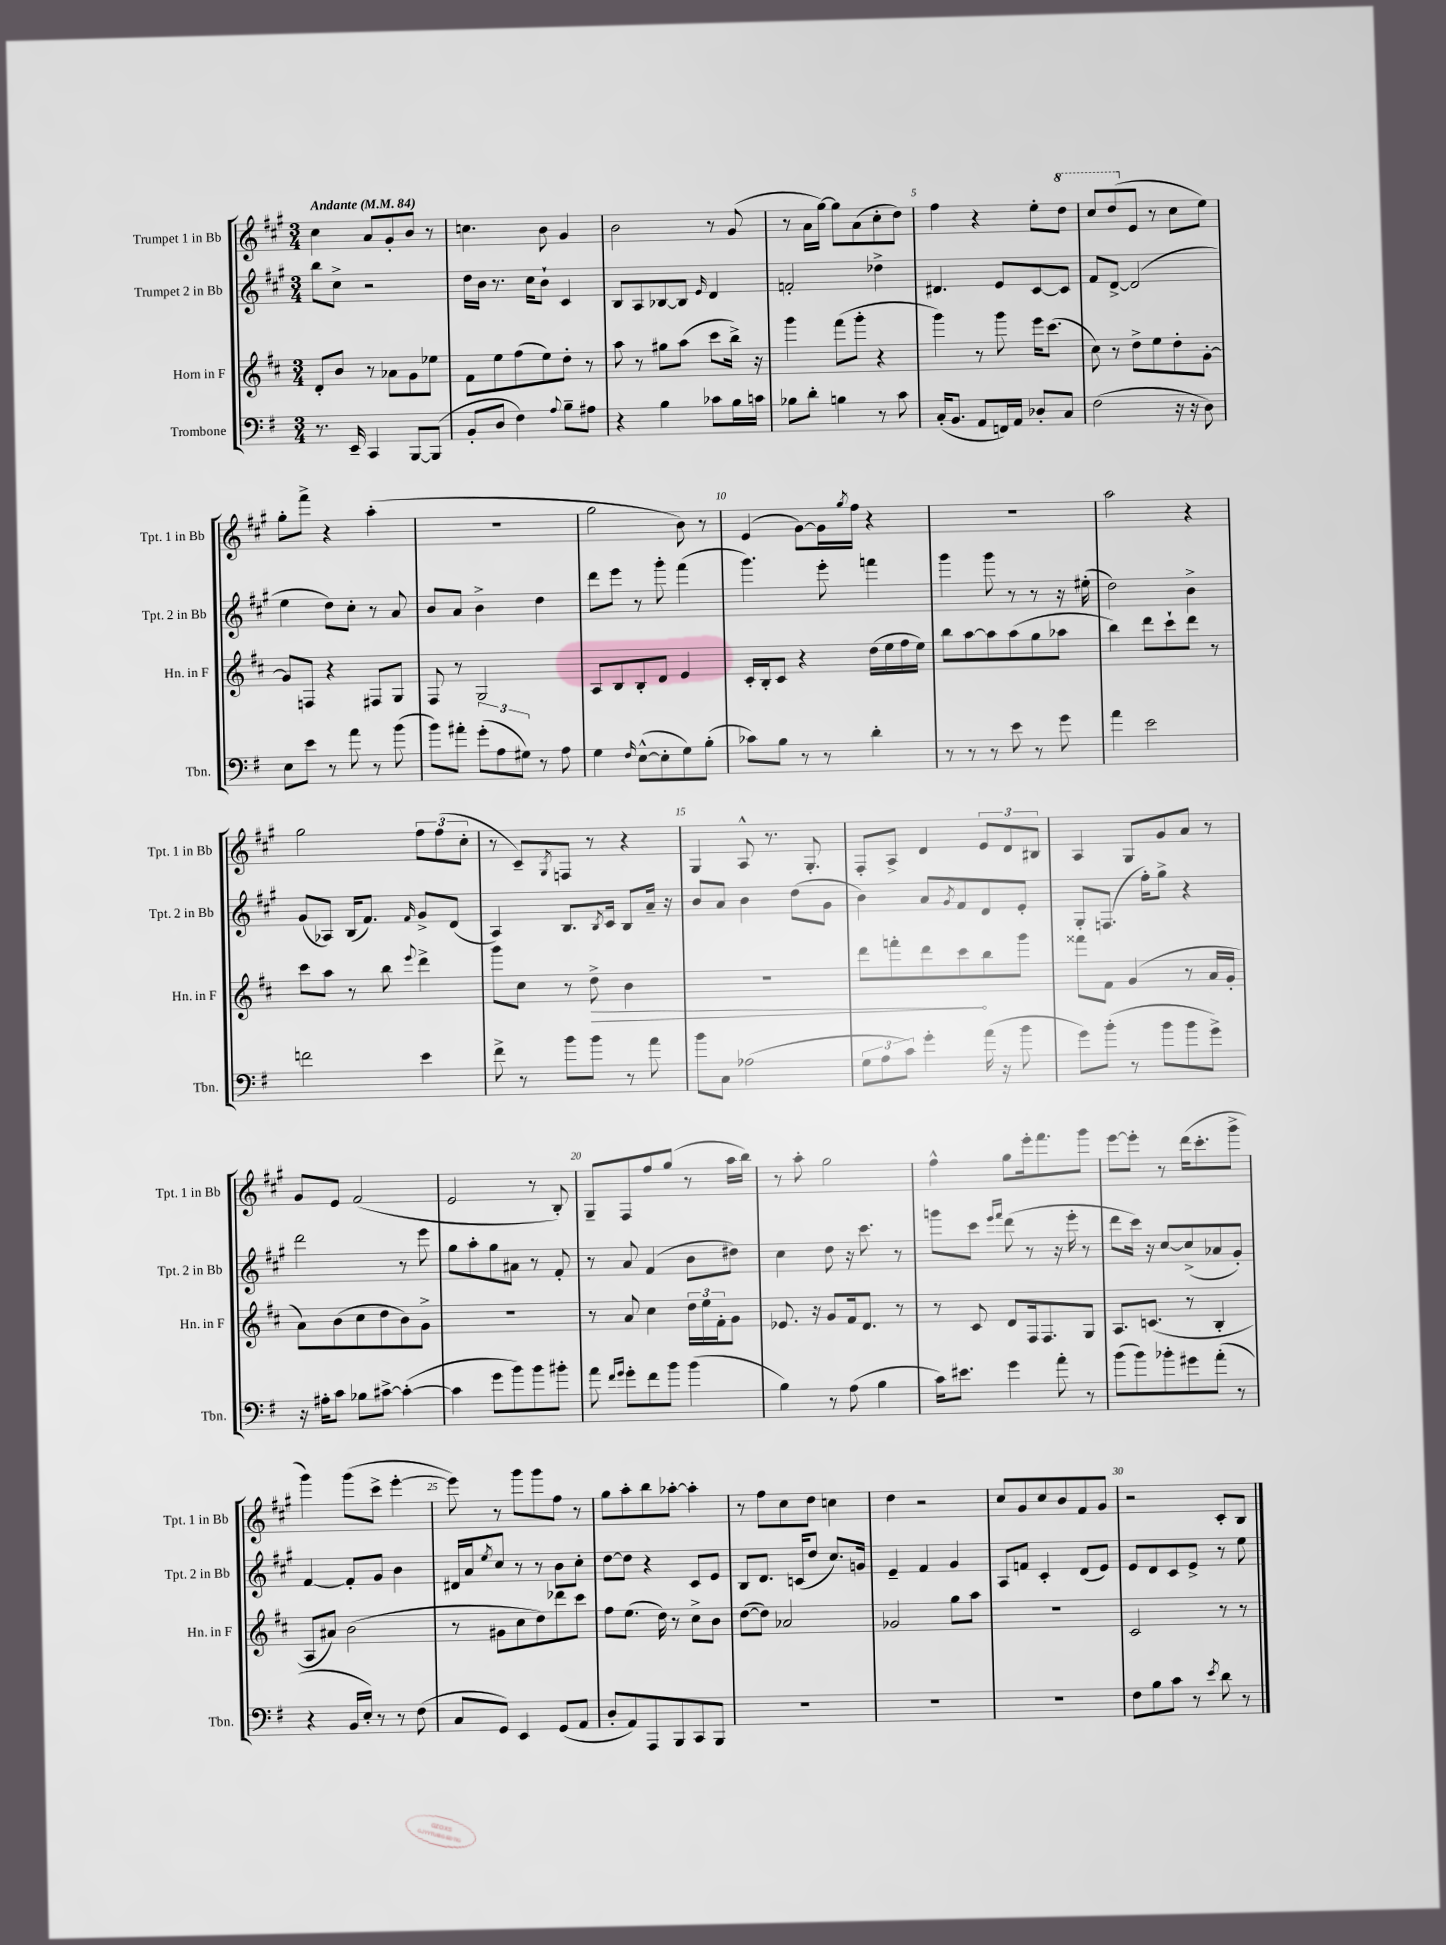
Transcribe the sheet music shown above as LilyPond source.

<<
\new StaffGroup <<
\new Staff = "s0" \with { instrumentName = "Trumpet 1 in Bb" shortInstrumentName = "Tpt. 1 in Bb" } {
    \clef treble \key a \major \numericTimeSignature \time 3/4 \tempo "Andante" 4 = 84
    cis''4 a'8 gis'8-. b'8 r8 |
    c''4. b'8 gis'4 |
    b'2 r8 gis'8( |
    r8 a'16 gis''16~) gis''8 a'8( cis''8-. d''8) |
    fis''4 r4 e''8-. \ottava #1 d'''8 |
    cis'''8 d'''8( \ottava #0 e'8 r8 cis''8 e''8) |
    gis''8-. fis'''8-> r4 a''4-.( |
    r2. |
    gis''2 b'8) r8 |
    e'4( gis'8~) gis'16 \acciaccatura { gis''8 } fis''16 r4 |
    R2. |
    a''2 r4 |
    gis''2 \tuplet 3/2 { fis''8 fis''8( cis''8-. } |
    r8 cis'8--) \acciaccatura { gis8 } f8 r8 r4 |
    gis4 a8-^ r8. gis8.-. |
    fis8-. a8-> d'4 \tuplet 3/2 { e'8 d'8 bis8 } |
    a4 gis8 gis'8 a'8 r8 |
    gis'8 e'8 fis'2( |
    e'2 r8 b8-.) |
    gis8-- fis8 fis''8 gis''8( r8 a''16 b''16) |
    r8 a''8-. gis''2 |
    fis''4-^ gis''8 e'''16-. fis'''8. gis'''8 |
    e'''8~ e'''8-. r8 d'''16( cis'''8.-. gis'''8-> |
    gis'''4) gis'''8( cis'''8-> e'''4~-. |
    e'''8) r8 gis'''8 gis'''8 fis''8 r8 |
    gis''8 a''8-. b''8 aes''8~-. aes''4-. |
    r8 fis''8 cis''8 d''8 c''4 |
    d''4 r2 |
    cis''8 gis'8 cis''8 b'8 fis'8 gis'8 |
    r2 cis'8-. b8 \bar "|." |
}
\new Staff = "s1" \with { instrumentName = "Trumpet 2 in Bb" shortInstrumentName = "Tpt. 2 in Bb" } {
    \clef treble \key a \major \numericTimeSignature \time 3/4
    b''8 cis''8-> r2 |
    d''16 b'16 r8. cis''16 b'8-! cis'4 |
    b8 a8 bes8~ bes8 \grace { e'16 } d'4 |
    f'2-. des''4-> |
    dis'4. e'8 cis'8~ cis'8 |
    fis'8 d'8~-> d'2( |
    e''4 d''8) cis''8-. r8 a'8 |
    b'8 a'8 b'4-> d''4 |
    d'''8 e'''8 r8 gis'''8-. fis'''4( |
    gis'''4.) e'''8-. f'''4 |
    gis'''4 gis'''8 r8 r8 r16 eis''16-.( |
    d''2) b'4-> |
    gis'8( aes8) b16( fis'8.) \grace { fis'16 } gis'8-> d'8( |
    a4) b8. \acciaccatura { b8 } cis'16 b8 a'16-- r16 |
    b'8 a'8 b'4 d''8( gis'8 |
    b'4) a'8 \acciaccatura { gis'8 } fis'8 d'8 e'8-. |
    gis8-. f8.( fis''16-.) gis''8-> r4 |
    d'''2 r8 e'''8 |
    gis''8 a''8-. gis''8 ais'8 r8 fis'8-. |
    r8 a'8 fis'4( b'8 dis''8) |
    cis''4 d''8 r16 cis'''8. r8 |
    g'''8 cis'''8 \grace { e'''16 fis'''16 } d'''8( r8 r16 e'''16-. r8 |
    d'''8 cis'''16) r16 cis''8~ cis''8->( aes'8 gis'8-.) |
    fis'4~ fis'8-. gis'8 b'4 |
    dis'16 a'16 \acciaccatura { e''8 } cis''8 r8 r8 b'8 cis''8-. |
    d''8~ d''8 r4 cis'8 e'8 |
    b8 d'8. c'16( d''8 cis''8.) g'16 |
    e'4-- fis'4 gis'4 |
    a8 f'8 cis'4-. d'8( e'8) |
    e'8 d'8 cis'8 e'8-> r8 e''8 \bar "|." |
}
\new Staff = "s2" \with { instrumentName = "Horn in F" shortInstrumentName = "Hn. in F" } {
    \clef treble \key d \major \numericTimeSignature \time 3/4
    d'8-. b'8 r8 aes'8 g'8 ees''8 |
    fis'8 e''8 fis''8( e''8) d''8-. r8 |
    a''8 r8 gis''8 a''8( cis'''8 b''16->) r16 |
    g'''4 fis'''8( g'''8-. r4 |
    g'''4) r8 g'''8 e'''16 cis'''8.( |
    cis''8) r8 d''8-> e''8 d''8-. g'8~-. |
    g'8 f8 r4 fis8 g8 |
    fis8 r8 g2 |
    a8 b8 b8-. d'8 e'4 |
    cis'16-. b16-. cis'8 r4 d''16( e''16 fis''16 e''16) |
    b''8 a''8~ a''8 a''8( g''8 aes''8 |
    b''4) d'''8 cis'''8-! d'''8 r8 |
    cis'''8 a''8 r8 b''8 \appoggiatura { e'''8 } d'''4-> |
    g'''8 cis''8 r8 \once \override Hairpin.circled-tip = ##t d''8->\> b'4 |
    R2. |
    d'''8 f'''8-. d'''8 cis'''8\! b''8 g'''8 |
    fisis'''8 fis'8 g'4( r8 a'16 g'16-. |
    a'8) b'8( cis''8 d''8 b'8) g'8-> |
    R2. |
    r8 a'8 cis''4 \tuplet 3/2 { d''16 e''16 fis'16-. } g'8 |
    ees'8. r16 g'8 fis'16 d'8. r8 |
    r8 cis'8 d'8 fis16 fis8. g8 |
    a8. c'8.( r8 b4-. |
    a8 ais'8) b'2( |
    r8 gis'8 cis''8 d''8) des'''8 cis'''8 |
    fis''8 e''8.( d''16) r8 cis''8-> b'8 |
    d''8~( d''8) aes'2 |
    ges'2 g''8 a''8 |
    R2. |
    cis'2 r8 r8 \bar "|." |
}
\new Staff = "s3" \with { instrumentName = "Trombone" shortInstrumentName = "Tbn." } {
    \clef bass \key g \major \numericTimeSignature \time 3/4
    r8. e,16-- c,4 b,,8~ b,,8( |
    b,8-. d8 fis4) \appoggiatura { a8 } b8-- ais8 |
    r4 b4 ces'8 b16 c'16 |
    bes8 d'8-. b4 r8 c'8 |
    c16-.( b,8. a,8 f,16) a,16 des8-. c8 |
    fis2( r16 r16 d8) |
    e8 e'8 r8 a'8 r8 b'8( |
    b'8) ais'8-. \tuplet 3/2 { g'8-.( a8 gis8) } r8 a8 |
    g4 \grace { fis16 } e8~-^( e8-. g8) b8-.( |
    ces'8) b8 r8 r8 d'4-. |
    r8 r8 r8 e'8 r8 g'8 |
    a'4 e'2 |
    f'2 e'4 |
    fis'8-> r8 b'8 b'8 r8 a'8 |
    b'8 c8 aes2( |
    \tuplet 3/2 { g8 a8 c'8) } g'4-. a'16( r16 b'8 |
    g'8) b'8-.( r8 b'8 b'8 g'8->) |
    r16 ais16-. c'8 bes8 cis'8~-> cis'4~-.( |
    cis'4 g'8 b'8) b'8 bis'8-. |
    a'8 \grace { fis'16 g'16 } g'8-. fis'8 b'8 b'4( |
    b4) r8 a8( b4 |
    c'16) eis'8. g'4 a'8-. r8 |
    b'8( b'8) bes'8-. gis'8 a'8-.( r8 |
    r4 b,16 e16-.) r8 r8 fis8( |
    c8 g,8) e,4 g,8( a,8 |
    d8-. a,8) a,,8 b,,8 c,8 b,,8 |
    R2. |
    R2. |
    R2. |
    fis8 b8 c'8 r8 \acciaccatura { e'8 } d'8 r8 \bar "|." |
}
>>
>>
\layout { \context { \Score \override BarNumber.break-visibility = ##(#f #t #t) barNumberVisibility = #(every-nth-bar-number-visible 5) } }
